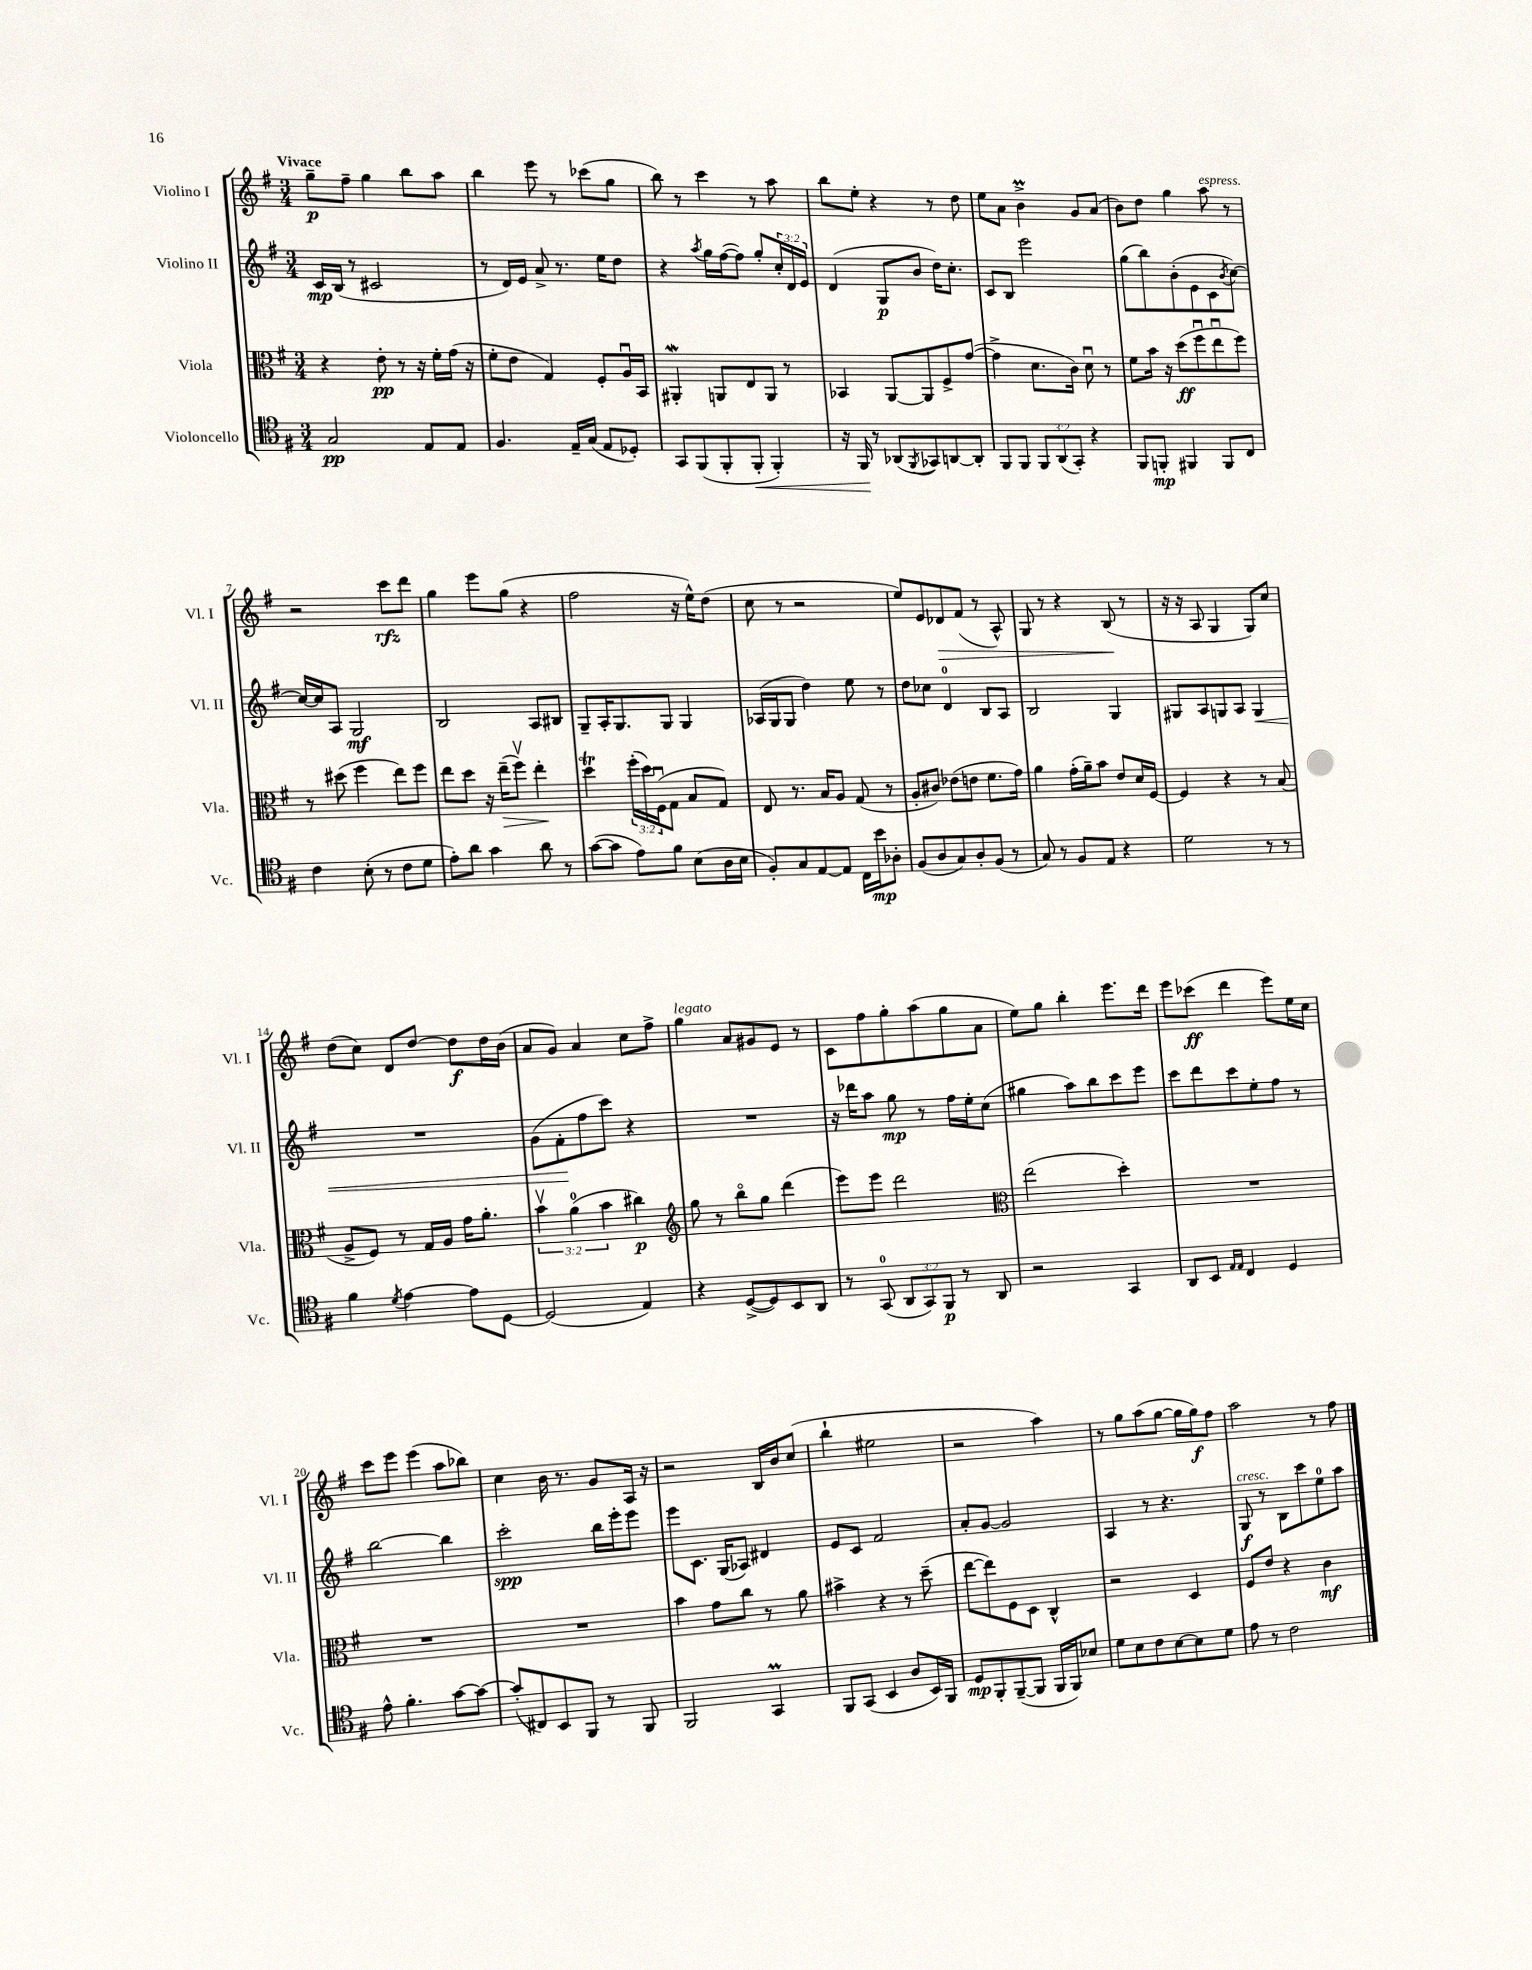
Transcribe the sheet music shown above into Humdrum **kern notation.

**kern	**kern	**kern	**kern
*staff4	*staff3	*staff2	*staff1
*clefC4	*clefC3	*clefG2	*clefG2
*k[f#]	*k[f#]	*k[f#]	*k[f#]
*M3/4	*M3/4	*M3/4	*M3/4
2G	4r	16c	8gg~
.	.	(16B	.
.	.	8r	8ff#~
.	8e'	2c#	4gg
.	8r	.	.
8E	16r	.	8bb
.	16f#'	.	.
8E	(16g	.	8aa
.	16r	.	.
=	=	=	=
4.F#	8f#'	8r	4bb
.	8e	16d)	.
.	.	16e	.
.	4G)	8a^	8eee
16E~	.	8.r	8r
(16G	.	.	.
8E	8F#'	.	(8ccc-
.	.	16ee	.
8D-')	16Au	8dd	8gg
.	16BB	.	.
=	=	=	=
8GG	4AA#'	4r	8bb)
(8FF#	.	.	8r
.	.	8qaa	.
8FF#'	8AA	16gg	4ccc
.	.	([16ff#	.
8FF#'	8E	8ff#])	.
4FF#')	8AA	8gg'	8r
.	8r	24cc'	8aa
.	.	24d	.
.	.	24e	.
=	=	=	=
16r	4BB-	(4d	8bb
16FF#	.	.	.
8r	.	.	8ee'
(8AA-	[8AA	8G	4r
8qFF#	.	.	.
8GG-)	8AA]	8b	.
[8AA	8F#^	16dd)	8r
.	.	8.cc'	.
8AA']	([8g	.	8dd
=	=	=	=
8FF#	4g^]	8c	8ee
8FF#	.	8B	8a
12FF#	8.d	2eee	4b^
(12AA	.	.	.
12GG')	.	.	.
.	16c)	.	.
4r	8du	.	8g
.	8r	.	(8a
=	=	=	=
8FF#	8f#	(8gg	8b)
8FF'	16b	8bb)	8dd
.	16r	.	.
4FF#	(8dd	(8b'	4gg
.	8ff#u	8e	.
8FF#	8eeu	8c	8aa
.	.	8qb	.
8C	8ff#)	[8cc)	8r
=	=	=	=
4c	8r	16cc_	2r
.	.	16cc]	.
.	(8dd#	8A	.
(8B'	4ff#	2G	.
8r	.	.	.
8c	8ee)	.	8ccc
8d	8ff#	.	8ddd
=	=	=	=
8e')	8ee	2B	4gg
8a	8dd	.	.
4g	16r	.	8eee
.	(16ee~	.	.
.	8ff#v)	.	(8gg
8a	4ee'	8A	4r
8r	.	8B#	.
=	=	=	=
([8g	4dd	8G~	2ff#
8g]	.	16A'	.
.	.	8.G	.
8e)	(24ff#'	.	.
.	24dd)	.	.
.	(24F#u	.	.
8f#	8G	8G	.
(8B	8B	4G	16r
.	.	.	16ee^^)
16A	8G)	.	(8dd
16B	.	.	.
=	=	=	=
8F#')	8E	(16A-	8cc
.	.	16G	.
8G	8.r	8G	8r
[8E	.	4dd)	2r
.	16B	.	.
8E]	8A	.	.
16C	(8G	8ee	.
16b	.	.	.
8A-'	8r	8r	.
=	=	=	=
(8F#	8A'	8dd	8ee)
8A	8c#)	8cc-	8e
8G)	(8e-	4d	8d-
8A'	8e	.	(8f#
(8F#	8.f#	8B	8r
8r	.	8A	8A^^)
.	16g)	.	.
=	=	=	=
8G)	4a	2B	8G
8r	.	.	8r
8F#	(16g'	.	4r
.	16a~)	.	.
8E	8b	.	.
4r	8e	4G	(8B
.	16d	.	8r
.	[16F#	.	.
=	=	=	=
2d	4F#]	8G#	16r
.	.	.	16r
.	.	8A	8A
.	4r	8G	4G
.	.	8A	.
8r	8r	4G	8G)
8r	(8B	.	8cc
=	=	=	=
4f#	8A^	2.r	(8dd
.	8F#)	.	8cc)
8qd	.	.	.
[4e	8r	.	8d
.	16G	.	[8dd
.	16A	.	.
8e]	16g	.	8dd]
.	8.a'	.	.
[8D	.	.	16dd
.	.	.	(16b
=	=	=	=
(2D]	6bv	(8g	8a
.	.	8f#'	8g)
.	(6a	.	.
.	.	8ff#	4a
.	6b	.	.
.	.	8ccc)	.
4E)	4cc#)	4r	8cc
.	.	.	8ff#^
=	=	=	=
*	*clefG2	*	*
4r	8gg	2.r	4gg
.	8r	.	.
([8D^	8bbo	.	8a
8D])	8gg	.	8g#
8BB	(4ddd	.	8e
8AA	.	.	8r
=	=	=	=
8r	8eee)	16r	8c
.	.	16ddd-	.
(8GG	8eee	8aa	8ff#
12AA	2ddd	8gg	8gg'
12GG)	.	.	.
.	.	8r	(8aa
12FF#	.	.	.
8r	.	16ff#	8gg
.	.	16ee'	.
8AA	.	(8cc	8a
=	=	=	=
*	*clefC3	*	*
2r	(2ee	4gg#	8ee)
.	.	.	8gg
.	.	8aa)	4bb'
.	.	8bb	.
4GG	4dd')	8ccc	8.eee
.	.	8eee	.
.	.	.	16ddd
=	=	=	=
8AA	2.r	8ccc	8eee
8BB	.	8ddd	(8ccc-
16qqE	.	.	.
16qqE	.	.	.
4C	.	8ccc	4ddd
.	.	8ee'	.
4D	.	8ff#	8eee)
.	.	8r	16ee
.	.	.	16cc
=	=	=	=
8e^^	2.r	[2bb	8ccc
4.f#'	.	.	8eee
.	.	.	(4eee
[8g	.	4bb]	8aa
8g_	.	.	8bb-)
=	=	=	=
(8g']	2.r	2ccc'	4cc
8C#)	.	.	.
8BB	.	.	16b
.	.	.	8.r
8FF#	.	.	.
8r	.	16bb	8g
.	.	16eee'	.
8FF#	.	8eee	16A
.	.	.	16r
=	=	=	=
2FF#	4b	8eee	2r
.	.	8.c	.
.	8g	.	.
.	.	(16G	.
.	8cc	8A-)	.
4GG	8r	4d#	16B
.	.	.	16b
.	8a	.	(8cc
=	=	=	=
8FF#	4b#^	8e	4bb`
(8GG	.	8c	.
4BB	4r	2f#	2ee#
8A	8r	.	.
16BB)	(8dd~	.	.
16FF#	.	.	.
=	=	=	=
8D	[8ee	8a'	2r
8FF#'	8ee])	[8g	.
([8FF#~	8F#	2g]	.
8FF#]	8D	.	.
16FF#	4C^^	.	4aa)
16FF#)	.	.	.
8B-	.	.	.
=	=	=	=
8d	2r	4A	8r
8B	.	.	8gg
8c	.	8r	(8aa
[8B	.	4.r	[8gg
8B]	4D	.	16gg]
.	.	.	16gg)
8d	.	.	8ff#
=	=	=	=
8e	8F#	8G	2aa
8r	8e	8r	.
2c	4r	8B	.
.	.	8ccc	.
.	4c	8ee	8r
.	.	8aa	8ff#
==	==	==	==
*-	*-	*-	*-
